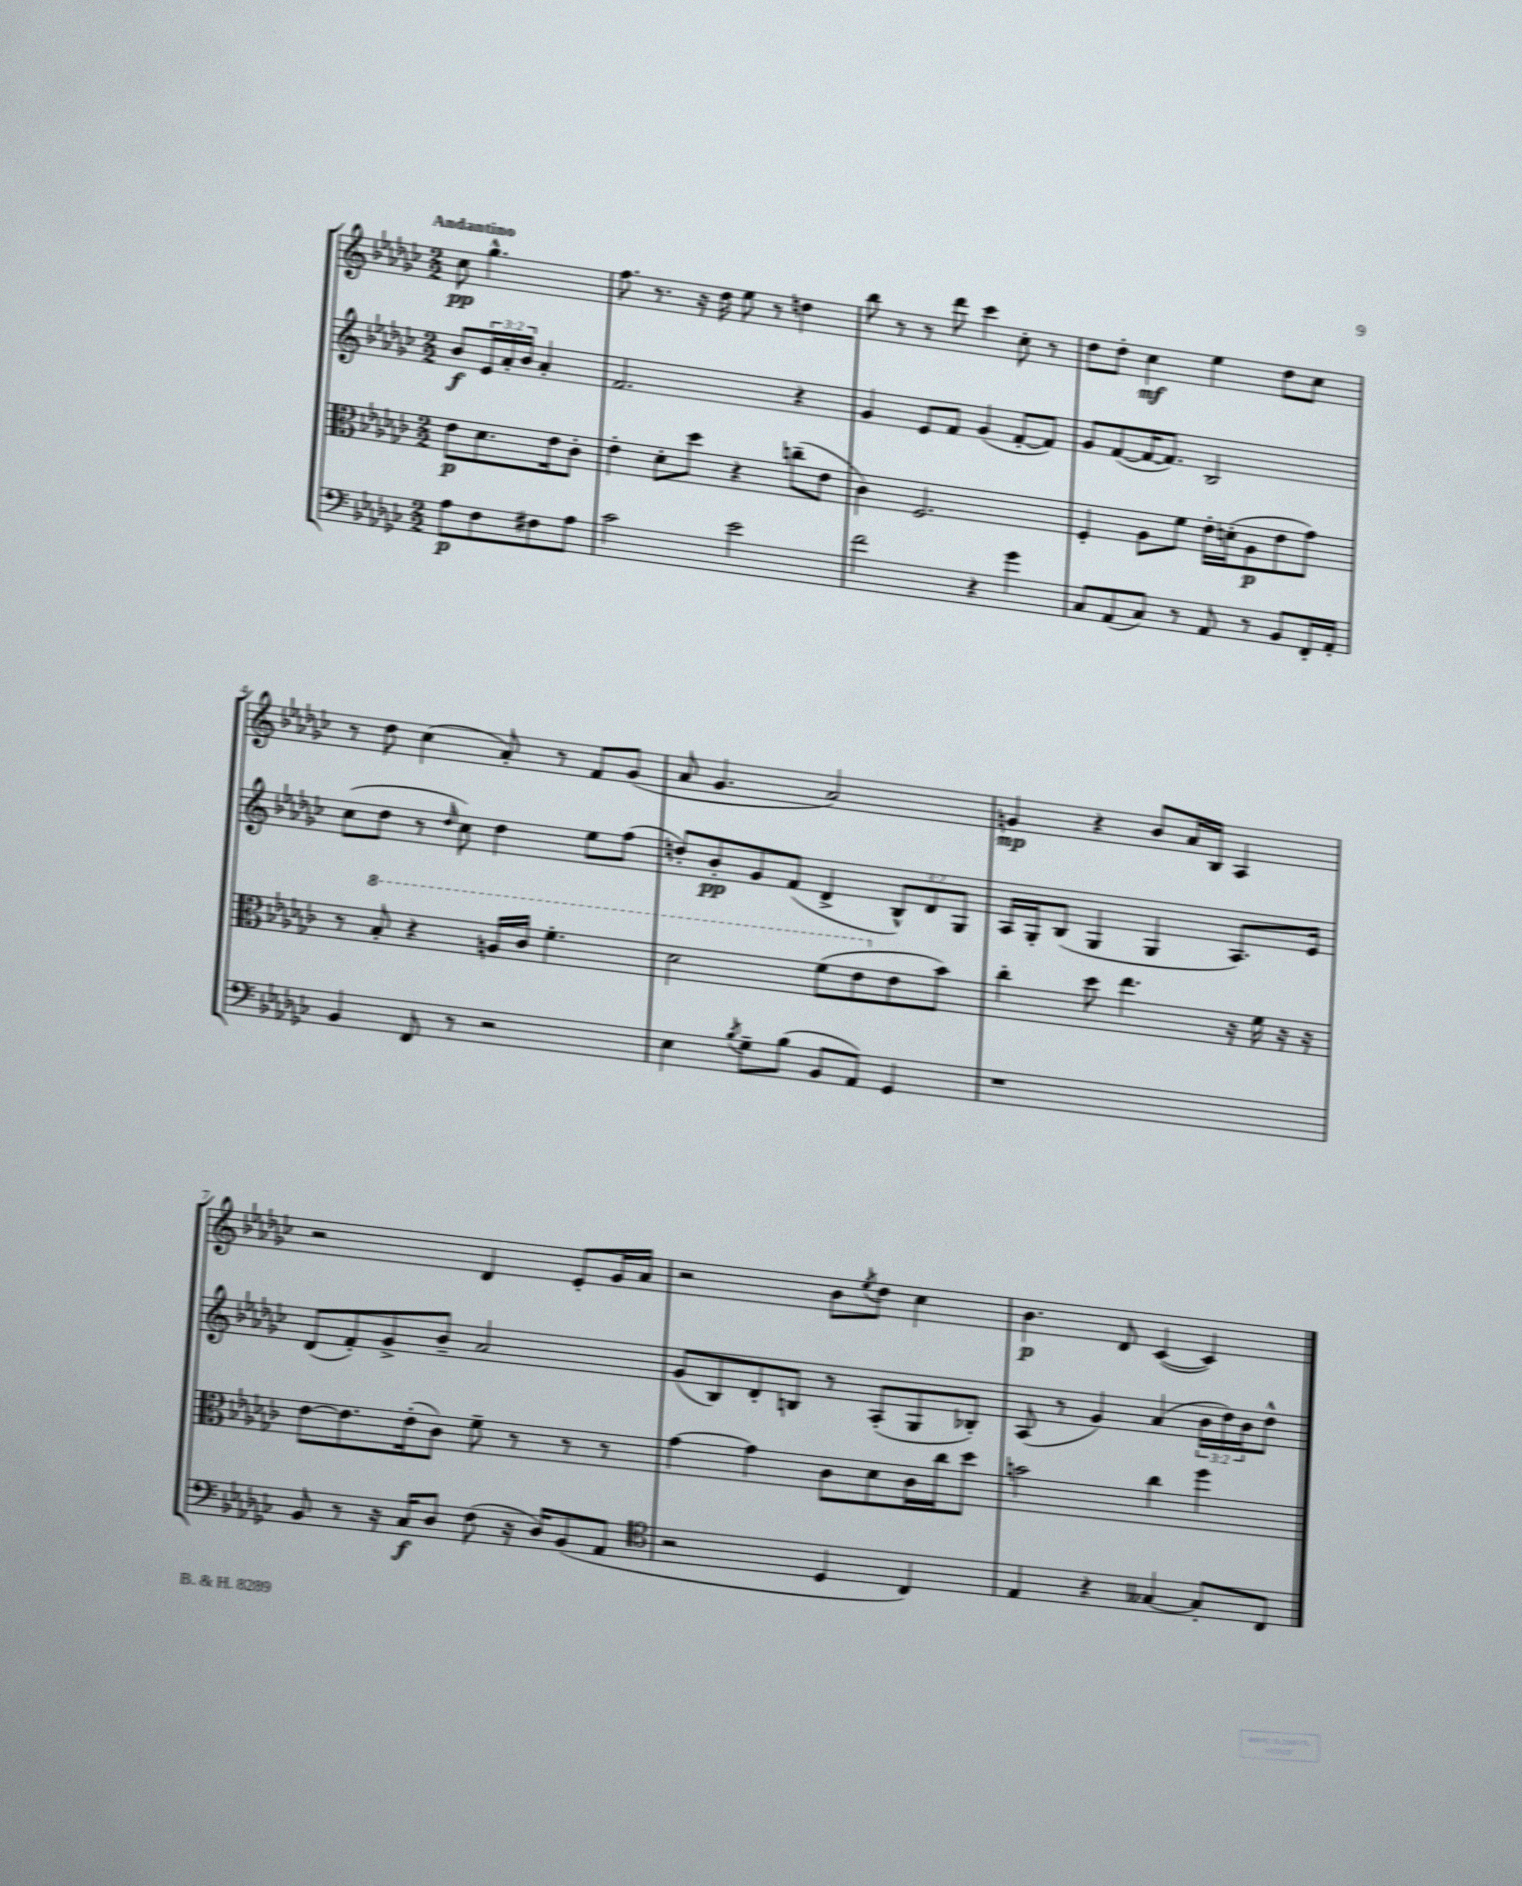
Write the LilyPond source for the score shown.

<<
\new StaffGroup <<
\new Staff = "s0" {
    \clef treble \key ges \major \numericTimeSignature \time 2/2 \partial 2 \tempo "Andantino"
    ces''8\pp ges''4.-^ |
    f''8. r8. r16 des''16 ees''8 r8 d''4 |
    bes''8 r8 r8 des'''8 ces'''4 ces''8-. r8 |
    des''8 des''8-. ces''4\mf ees''4 des''8 ces''8 |
    r8 des''8 ces''4( aes'8-.) r8 f'8 ges'8( |
    aes'8 ges'4. aes'2) |
    g'4\mp r4 bes'8 aes'16 bes16 aes4 |
    r2 des'4 ees'8-. ges'16 aes'16 |
    r2 bes'8 \acciaccatura { ees''8 } des''8 ces''4 |
    bes'4.\p des'8 ces'4~( ces'4) \bar "|." |
}
\new Staff = "s1" {
    \clef treble \key ges \major \numericTimeSignature \time 2/2 \override Staff.TupletNumber.text = #tuplet-number::calc-fraction-text \partial 2
    bes'8\f \tuplet 3/2 { ees'16 aes'16-. bes'16 } aes'4-. |
    f'2. r4 |
    ges'4 ees'8 f'8 ges'4( f'8~-. f'8) |
    ges'8 f'8~( f'16~ f'8.) bes2 |
    ces''8( des''8 r8 \grace { des''16 } ces''8) des''4 ees''8 f''8( |
    d''8-.) bes'8-.\pp ges'8 f'8( des'4-> \tuplet 3/2 { bes8-^) des'8 ges8 } |
    aes16 ges16-. bes8( ges4 ges4 aes8.) ees'16 |
    des'8( f'8-.) ges'8-> bes'8-- aes'2 |
    ges'8( bes8) des'8-. b8 r8 aes8-.( ges8 bes8-.) |
    aes8( r8 ges'4) aes'4( \tuplet 3/2 { bes'16 des''16) bes'16 } des''8-^ \bar "|." |
}
\new Staff = "s2" {
    \clef alto \key ges \major \numericTimeSignature \time 2/2 \partial 2
    ees'8\p des'8. ees'16 ces'8-. |
    ees'4-. des'8-. des''8 r4 c''8--( ees'8 |
    ces'4) f2. |
    f4-. aes8 f'8 ees'16-. d'16-.( aes8\p ees'8 ges'8) |
    r8 \ottava #1 bes'8-. r4 a'16 ces''16 f''4.-. |
    des''2 f''8( ees''8 \ottava #0 ees'8 bes'8) |
    ces''4-. des''8 ees''4. r16 f'16 r16 r16 |
    ees'8~ ees'8. ees'16-.( ces'8) f'8-- r8 r8 r8 |
    ges'4~ ges'4 ces'8 des'8 ces'16 ces''16 des''8 |
    b'2 ces''4 f''4 \bar "|." |
}
\new Staff = "s3" {
    \clef bass \key ges \major \numericTimeSignature \time 2/2 \partial 2
    aes8\p f8 fis8 aes8 |
    ces'2 ees'2 |
    f'2 r4 ges'4 |
    ces8 aes,8( ces8) r8 aes,8 r8 bes,8 f,16-. aes,16-. |
    bes,4 f,8 r8 r2 |
    ees4 \acciaccatura { bes8 } ges8-- bes8( bes,8 aes,8) ges,4 |
    r1 |
    bes,8 r8 r16 ces16\f des8 f8( r16 des16) bes,8( aes,8 |
    \clef tenor r2 des4 ces4) |
    ees4 r4 geses4~ geses8-. ces8 \bar "|." |
}
>>
>>
